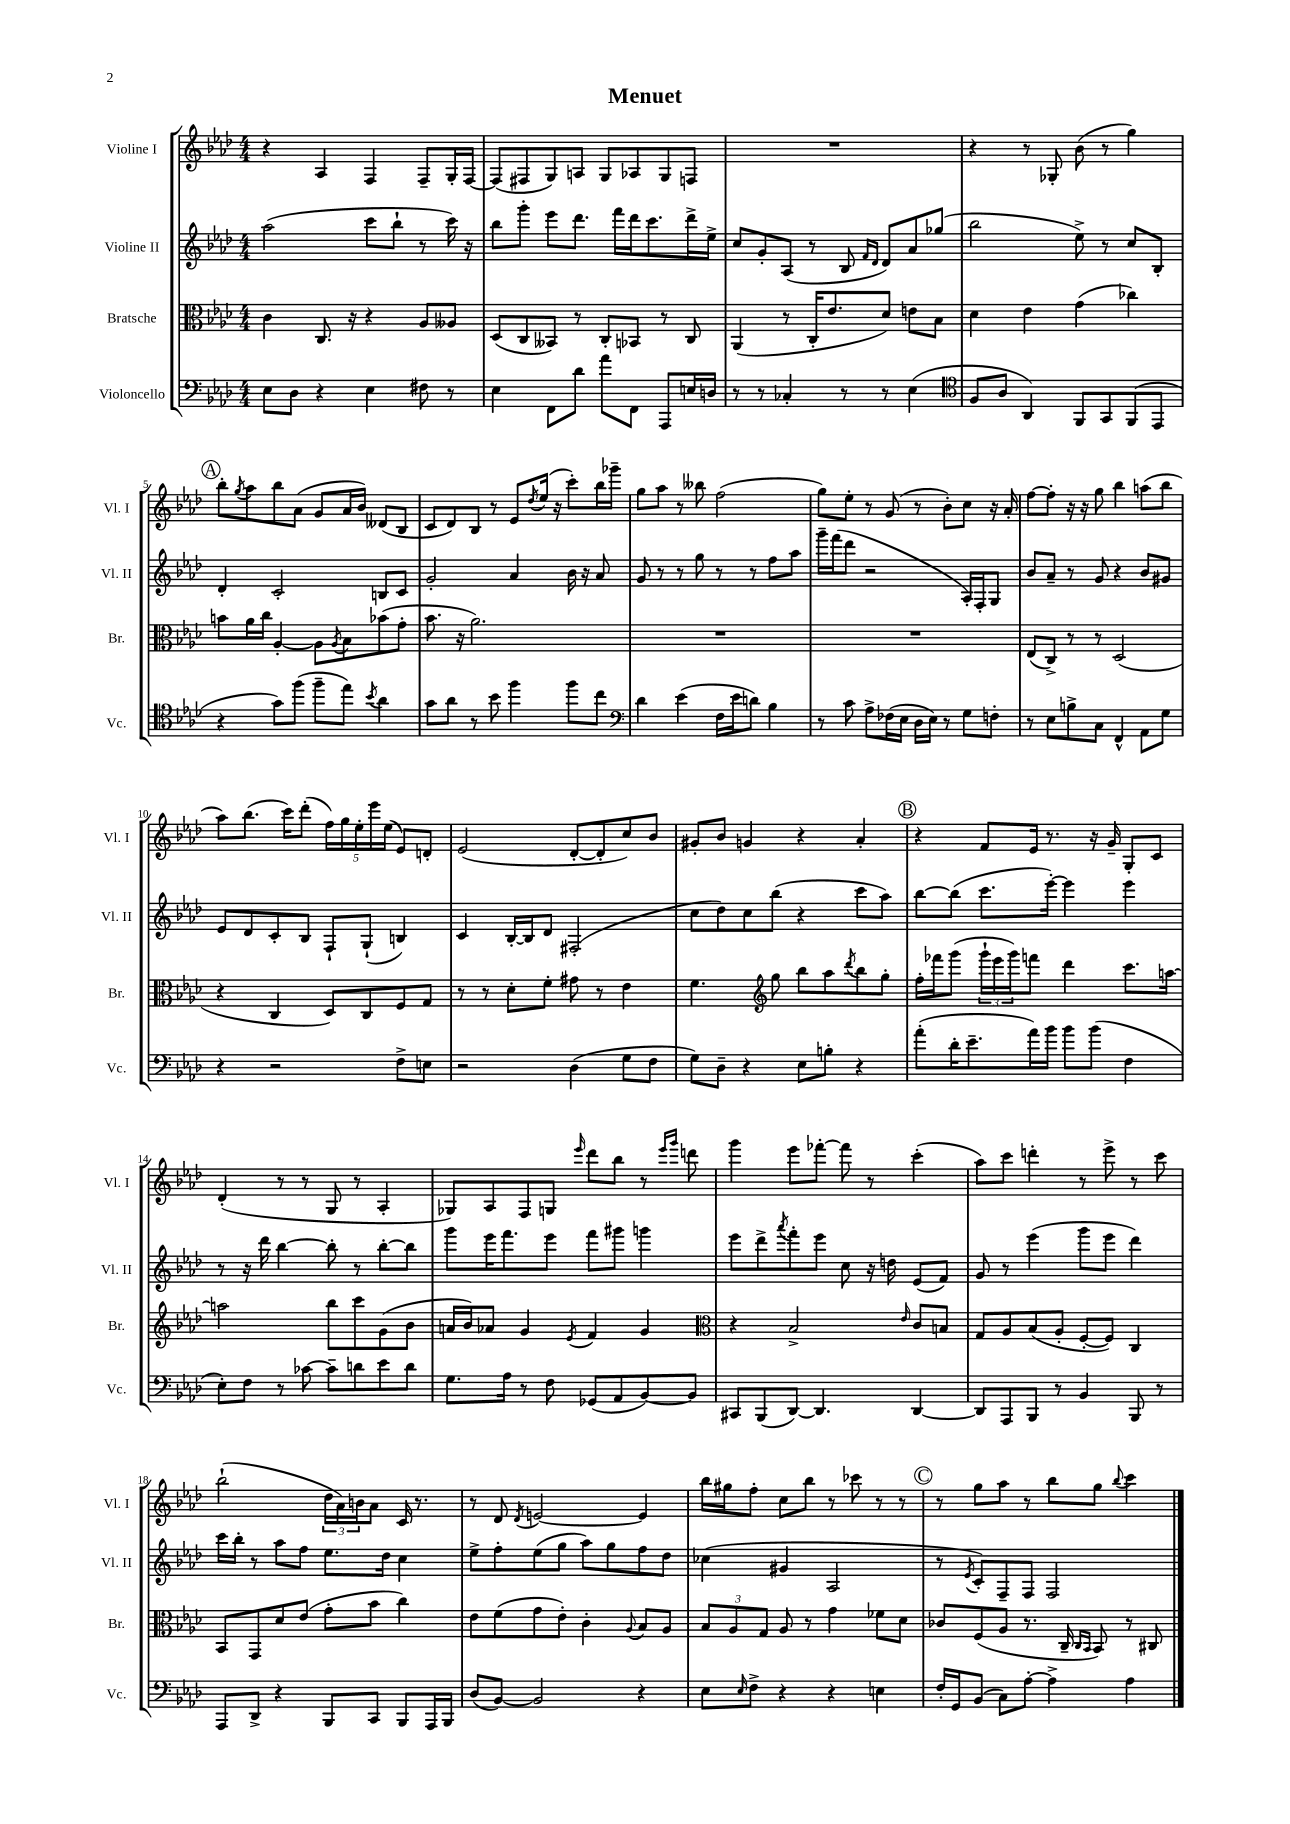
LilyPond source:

\header { title = "Menuet" }
<<
\new StaffGroup <<
\new Staff = "s0" \with { instrumentName = "Violine I" shortInstrumentName = "Vl. I" } {
    \clef treble \key aes \major \numericTimeSignature \time 4/4
    r4 aes4 f4 f8-- g16-. f16~ |
    f8( fis8 g8) a8 g8 aes8 g8 f8 |
    R1 |
    r4 r8 ges8-. bes'8( r8 g''4) |
    \mark \markup { \circle "A" } bes''8-. \acciaccatura { g''8 } aes''8 bes''8 aes'8( g'8 aes'16 bes'16) deses'8( bes8 |
    c'8 des'8) bes8 r8 ees'8 \acciaccatura { des''8 } ees''16( r16 c'''8-.) bes''16 ges'''16-- |
    g''8 aes''8 r8 beses''8 f''2( |
    g''8) ees''8-. r8 g'8( r8 bes'8-.) c''8 r16 aes'16-. |
    f''8~ f''8-. r16 r16 g''8 bes''4 a''8( bes''8 |
    aes''8) bes''8.( c'''16) des'''8-.( \tuplet 5/4 { f''16) g''16 ees''16-. ees'''16 ees''16( } ees'8) d'8-. |
    ees'2( des'8~-. des'8-. c''8) bes'8 |
    gis'8-. bes'8 g'4 r4 aes'4-. |
    \mark \markup { \circle "B" } r4 f'8 ees'16 r8. r16 g'16-- g8-. c'8 |
    des'4-.( r8 r8 g8 r8 aes4-. |
    ges8) aes8 f8 g8 \grace { ees'''16 } des'''8 bes''8 r8 \grace { ees'''16 g'''16 } d'''8 |
    g'''4 ees'''8 fes'''8~-. fes'''8 r8 c'''4-.( |
    aes''8) c'''8 d'''4-. r8 ees'''8-> r8 c'''8 |
    bes''2-!( \tuplet 3/2 { des''16 aes'16) b'16 } aes'8 c'16 r8. |
    r8 des'8 \acciaccatura { des'8 } e'2~ e'4 |
    bes''16 gis''16 f''8-. c''8 bes''8 r8 ces'''8 r8 r8 |
    \mark \markup { \circle "C" } r8 g''8 aes''8 r8 bes''8 g''8 \appoggiatura { bes''8 } c'''4 \bar "|." |
}
\new Staff = "s1" \with { instrumentName = "Violine II" shortInstrumentName = "Vl. II" } {
    \clef treble \key aes \major \numericTimeSignature \time 4/4
    aes''2( c'''8 bes''8-! r8 c'''16) r16 |
    bes''8 g'''8-. ees'''8 des'''8. f'''16 des'''16 c'''8. des'''16-> ees''16-> |
    c''8 g'8-. aes8( r8 bes8 \grace { f'16 des'16 } des'8) aes'8 ges''8( |
    bes''2 ees''8->) r8 c''8 bes8-. |
    \mark \markup { \circle "A" } des'4-. c'2-. b8 c'8 |
    g'2-. aes'4 bes'16 r16 aes'8 |
    g'8 r8 r8 g''8 r8 r8 f''8 aes''8 |
    g'''16-- f'''16( des'''8 r2 aes16-.) f16-. g8 |
    bes'8 aes'8-- r8 g'8 r4 bes'8 gis'8 |
    ees'8 des'8 c'8-. bes8 f8-! g8-!( b4) |
    c'4 bes16~-. bes16 des'8 fis2-.( |
    c''8 des''8) c''8 bes''8( r4 c'''8 aes''8) |
    \mark \markup { \circle "B" } bes''8~ bes''8( c'''8. ees'''16~-.) ees'''4 ees'''4 |
    r8 r16 des'''16 bes''4~ bes''8-. r8 bes''8~-. bes''8 |
    g'''8 ees'''16 f'''8. ees'''8 f'''8 gis'''8 g'''4 |
    ees'''8 des'''8-> \acciaccatura { aes'''8 } f'''8-. ees'''8 c''8 r16 d''16 ees'8( f'8) |
    g'8 r8 ees'''4( g'''8 ees'''8 des'''4) |
    c'''16 bes''16-. r8 aes''8 f''8 ees''8. des''16 c''4 |
    ees''8-> f''8-. ees''8( g''8 aes''8) g''8 f''8 des''8 |
    ces''4( gis'4 aes2 |
    \mark \markup { \circle "C" } r8 \acciaccatura { ees'8 } c'8-.) f8-- f8 f2 \bar "|." |
}
\new Staff = "s2" \with { instrumentName = "Bratsche" shortInstrumentName = "Br." } {
    \clef alto \key aes \major \numericTimeSignature \time 4/4
    c'4 c8. r16 r4 aes8 aeses8 |
    des8( c8 beses,8) r8 c8-. bes,8 r8 c8 |
    aes,4( r8 c16-. ees'8. des'8) e'8 bes8 |
    des'4 ees'4 g'4( ces''4) |
    \mark \markup { \circle "A" } b'8 aes'16 c''16 aes4~-. aes8 \acciaccatura { aes8 } bes8 bes'8( g'8-. |
    bes'8. r16 aes'2.) |
    R1 |
    R1 |
    ees8( c8->) r8 r8 des2( |
    r4 c4 des8) c8 f8 g8 |
    r8 r8 des'8-. f'8-. gis'8 r8 ees'4 |
    f'4. \clef treble g''8 bes''8 aes''8 \acciaccatura { des'''8 } bes''8 g''8-. |
    \mark \markup { \circle "B" } f''16-. fes'''16 g'''8( \tuplet 3/2 { g'''16-! ees'''16 g'''16) } f'''8 des'''4 c'''8. a''16~ |
    a''2 bes''8 c'''8 g'8( bes'8 |
    a'16 bes'16) aes'8 g'4 \acciaccatura { ees'8 } f'4 g'4 |
    \clef alto r4 bes2-> \grace { ees'16 } c'8 b8 |
    g8 aes8 bes8( aes8-. f8~-. f8) c4 |
    bes,8 g,8 des'8 ees'8( g'8-. bes'8 c''4) |
    ees'8 f'8( g'8 ees'8-.) c'4-. \appoggiatura { aes8 } bes8 aes8 |
    \tuplet 3/2 { bes8 aes8 g8 } aes8 r8 g'4 fes'8 des'8 |
    \mark \markup { \circle "C" } ces'8 f8( aes8 r8. c16-- \grace { c16 bes,16 } bes,8) r8 cis8 \bar "|." |
}
\new Staff = "s3" \with { instrumentName = "Violoncello" shortInstrumentName = "Vc." } {
    \clef bass \key aes \major \numericTimeSignature \time 4/4
    ees8 des8 r4 ees4 fis8 r8 |
    ees4 f,8 des'8 aes'8 f,8 aes,,8 e16 d16 |
    r8 r8 ces4-. r8 r8 ees4( |
    \clef tenor f8 aes8 aes,4) f,8 g,8 f,8( ees,8 |
    \mark \markup { \circle "A" } r4 g'8) f''8( f''8-- ees''8) \acciaccatura { bes'8 } aes'4 |
    g'8 aes'8 r8 bes'8 f''4 f''8 c''8 |
    \clef bass des'4 ees'4( f16 ees'16 d'8) bes4 |
    r8 c'8 aes8-> fes16( ees16 des16 ees16) r8 g8 f8-. |
    r8 ees8 b8-> c8 f,4-^ aes,8 g8 |
    r4 r2 f8-> e8 |
    r2 des4( g8 f8 |
    g8) des8-- r4 ees8 b8-. r4 |
    \mark \markup { \circle "B" } aes'8-.( des'16-. ees'8.-- aes'16) bes'16 bes'8 bes'8( f4 |
    ees8-.) f8 r8 ces'8~ ces'8-- d'8 ees'8 d'8 |
    g8. aes16 r8 f8 ges,8( aes,8 bes,8~) bes,8 |
    cis,8 bes,,8( des,8~) des,4. des,4~ |
    des,8 aes,,8 bes,,8 r8 bes,4 bes,,8 r8 |
    aes,,8 des,8-> r4 bes,,8 c,8 bes,,8 aes,,16 bes,,16 |
    des8( bes,8~) bes,2 r4 |
    ees8 \grace { ees16 } f8-> r4 r4 e4 |
    \mark \markup { \circle "C" } f16-. g,16 bes,8( c8) aes8~-. aes4-> aes4 \bar "|." |
}
>>
>>
